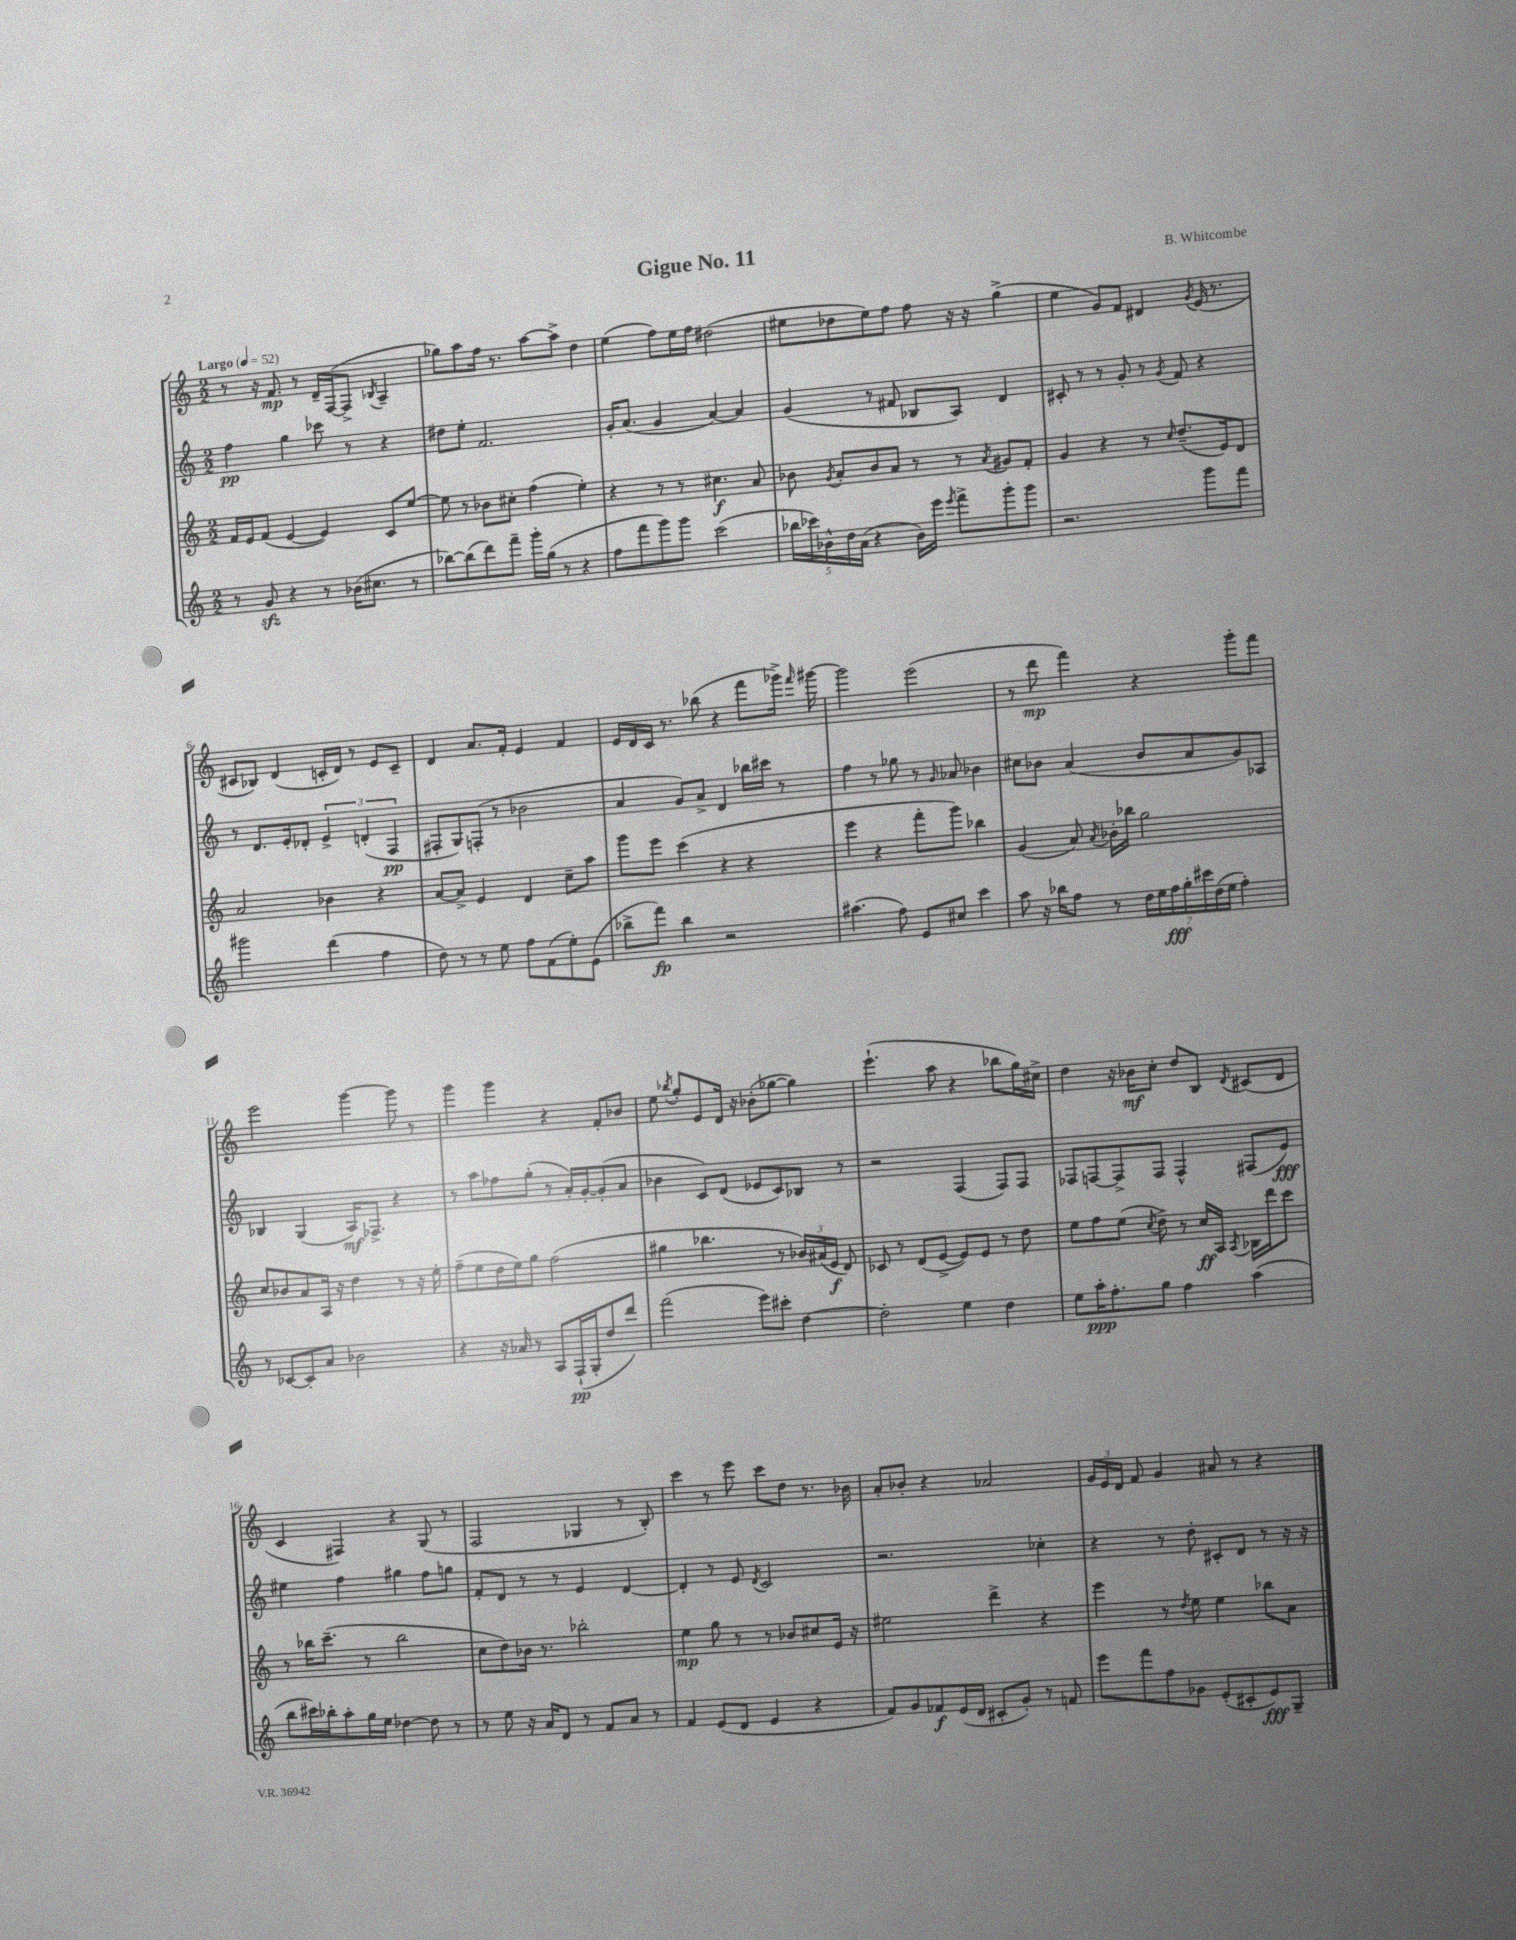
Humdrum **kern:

**kern	**dynam	**kern	**dynam	**kern	**dynam	**kern	**dynam
*part4	*part4	*part3	*part3	*part2	*part2	*part1	*part1
*staff4	*staff4	*staff3	*staff3	*staff2	*staff2	*staff1	*staff1
*clefG2	*	*clefG2	*	*clefG2	*	*clefG2	*
*k[]	*	*k[]	*	*k[]	*	*k[]	*
*M2/2	*	*M2/2	*	*M2/2	*	*M2/2	*
*MM52	*	*MM52	*	*MM52	*	*MM52	*
=1	=1	=1	=1	=1	=1	=1	=1
!	!	!	!	!	!	!LO:TX:a:B:t=Largo	!
8r	.	16f/LL	.	4ff\	pp	8r	.
.	.	16e/J	.	.	.	.	.
8gzz/	.	(8f/J	.	.	.	16r	.
.	.	.	.	.	.	8.f/	mp
4r	.	[4e/	.	4gg\	.	.	.
.	.	.	.	.	.	8r	.
8r	.	4e/])	.	8ccc-X\	.	16d~/LL	.
.	.	.	.	.	.	([16F/J	.
(16b-X\KL	.	.	.	8r	.	8F^/J]	.
8.cc#X\J	.	.	.	.	.	.	.
.	.	.	.	.	.	8qB-X/	.
.	.	8c/L	.	4r	.	4A~/	.
8r	.	[8ee/J	.	.	.	.	.
=2	=2	=2	=2	=2	=2	=2	=2
[8bb-X\L)	.	8ee\]	.	8dd#X\L	.	8gg-X\L)	.
(8bb-\]	.	8r	.	8ee'\J	.	8aa\	.
8ddd\)	.	8b-X\L	.	2.f/	.	16ff\Jk	.
.	.	.	.	.	.	8.r	.
8fff~\J	.	8cc#X'\J	.	.	.	.	.
16ggg'\LL	.	(4ff\	.	.	.	[8aa\L	.
(16gg\JJ	.	.	.	.	.	.	.
8r	.	.	.	.	.	8aa^\J]	.
4r	.	4ee'\)	.	.	.	4dd\	.
=3	=3	=3	=3	=3	=3	=3	=3
8ff\L	.	4r	.	16g'/KL	.	(4ee\	.
.	.	.	.	(8.a/J	.	.	.
8fff\	.	.	.	.	.	.	.
8ggg\)	.	8r	.	4g/	.	8ff\L)	.
8ggg\J	.	8r	.	.	.	16ee\L	.
.	.	.	.	.	.	16ff\JJ	.
(2ccc\	.	4.cc#X\	f	[4a/)	.	(2dd#X\	.
.	.	.	.	4a/]	.	.	.
.	.	8a/	.	.	.	.	.
=4	=4	=4	=4	=4	=4	=4	=4
20bb-X\LL	.	8b-X\	.	(4g/	.	8ee#X\L	.
20ccc-X\)	.	.	.	.	.	.	.
20b-X^^\	.	.	.	.	.	.	.
.	.	8qg/	.	.	.	.	.
.	.	8a'/L	.	.	.	8dd-X\	.
20dd\	.	.	.	.	.	.	.
(20a\JJ	.	.	.	.	.	.	.
4r	.	8b-/	.	8r	.	8ee#\)	.
.	.	8a/J	.	8f#X/	.	8ff\J	.
16b-\LL)	.	8r	.	8B-X/L	.	8ff\	.
16eee\JJ	.	.	.	.	.	.	.
8qeee/	.	.	.	.	.	.	.
8fff^\L	.	8r	.	8A/J)	.	16r	.
.	.	.	.	.	.	16r	.
.	.	8qa/	.	.	.	.	.
8ggg'\	.	8g#X/L	.	4d/	.	(4gg^\	.
8ggg\J	.	8f'/J	.	.	.	.	.
=5	=5	=5	=5	=5	=5	=5	=5
2.r	.	4g/	.	8c#X'/	.	4ee\	.
.	.	.	.	8r	.	.	.
.	.	4r	.	8r	.	8g/L)	.
.	.	.	.	8g'/	.	8f/J	.
.	.	8r	.	8r	.	4d#X/	.
.	.	16qqcc/	.	8qg/	.	.	.
.	.	(8.dd~/L	.	8f/	.	.	.
.	.	.	.	.	.	8qg/	.
8ggg\L	.	.	.	4r	.	(16e/	.
.	.	16e/k)	.	.	.	8.r	.
8fff\J	.	8d/J	.	.	.	.	.
!!LO:LB:g=z
=6	=6	=6	=6	=6	=6	=6	=6
2ggg#X\	.	2a/	.	8r	.	8c#X/L	.
.	.	.	.	8.d/L	.	8B-X/J)	.
.	.	.	.	.	.	(4d/	.
.	.	.	.	16e'/k	.	.	.
.	.	.	.	8d-X'/J	.	.	.
(4ddd\	.	4b-X\	.	6e^/	.	16cn'/LL	.
.	.	.	.	.	.	16d/JJ)	.
.	.	.	.	.	.	8r	.
.	.	.	.	(6dn'/	.	.	.
4ff\	.	4r	.	.	.	8e/L	.
.	.	.	.	6F/	pp	.	.
.	.	.	.	.	.	8c~/J	.
=7	=7	=7	=7	=7	=7	=7	=7
8dd\)	.	[8a/L	.	8F#X'/L	.	4d/	.
8r	.	8a^/J]	.	8G/)	.	.	.
8r	.	4e/	.	(8Fn'/J	.	8.a/L	.
8ee\	.	.	.	8r	.	.	.
.	.	.	.	.	.	16f'/Jk	.
8ff\L	.	4d/	.	2b-X\	.	4e/	.
(8f\	.	.	.	.	.	.	.
8ee'\)	.	8cc~\L	.	.	.	4f/	.
(8e\J	.	8aa\J	.	.	.	.	.
=8	=8	=8	=8	=8	=8	=8	=8
8bb-X^\L	.	8ggg\L	.	4a/	.	16e/LL	.
.	.	.	.	.	.	16d/	.
8fff\J)	fp	8eee\J	.	.	.	16c/JJ	.
.	.	.	.	.	.	8.r	.
4bb-\	.	(4ccc\	.	8g/L)	.	.	.
.	.	.	.	8a^/J	.	(8bb-X\	.
2r	.	4r	.	4d/	.	4r	.
.	.	4r	.	16bb-X\LL	.	8fff\L	.
.	.	.	.	16ccc#X\JJ	.	.	.
.	.	.	.	8r	.	16ggg-X^\Jk)	.
.	.	.	.	.	.	16qqfff/	.
.	.	.	.	.	.	[16ggg#X\	.
=9	=9	=9	=9	=9	=9	=9	=9
(4.aa#X\	.	4eee\	.	4ff\	.	2ggg#\]	.
.	.	4r	.	8r	.	.	.
8ff\)	.	.	.	8gg-X\	.	.	.
8e/L	.	8fff'\L	.	8r	.	(2eee\	.
.	.	.	.	16qqg/	.	.	.
8cc#X/J	.	8ggg\J)	.	8a-X/	.	.	.
4ccc\	.	4bb-X\	.	4b-X\	.	.	.
=10	=10	=10	=10	=10	=10	=10	=10
8aa\	.	(4g/	.	8cc#X\L	.	8r	.
16r	.	.	.	8b-X\J	.	8ddd\	mp
16bb-X\KL	.	.	.	.	.	.	.
8ff\J	.	8a/)	.	(4a/	.	4fff\)	.
.	.	8qa/	.	.	.	.	.
8r	.	16b-X'\LL	.	.	.	.	.
.	.	16bb-X\JJ	.	.	.	.	.
28dd\LL	.	2gg\	.	8b-/L	.	4r	.
28ee\	.	.	.	.	.	.	.
28ff\	fff	.	.	.	.	.	.
28gg'\	.	.	.	.	.	.	.
.	.	.	.	8a/	.	.	.
28ccc#X\	.	.	.	.	.	.	.
(28dd\	.	.	.	.	.	.	.
28ee\JJ	.	.	.	.	.	.	.
4ff'\)	.	.	.	8g/)	.	8ggg'\L	.
.	.	.	.	8A-X/J	.	8fff\J	.
!!LO:LB:g=z
=11	=11	=11	=11	=11	=11	=11	=11
8r	.	8cc/L	.	4B-X/	.	2eee\	.
[8c-X/L	.	8b-X/	.	.	.	.	.
8c-'/]	.	8a/	.	(4G/	.	.	.
8a/J	.	16A/Jk	.	.	.	.	.
.	.	16r	.	.	.	.	.
2b-X\	.	4dd\	.	16A/KL)	mf	[4ggg\	.
.	.	.	.	8.F-X^/J	.	.	.
.	.	8r	.	4r	.	8ggg\]	.
.	.	16r	.	.	.	8r	.
.	.	16ee'\	.	.	.	.	.
=12	=12	=12	=12	=12	=12	=12	=12
4r	.	(8ff~\L	.	8r	.	4ggg\	.
.	.	8ee\	.	8aa\L	.	.	.
16r	.	16dd\L	.	8ff-X\	.	4ggg\	.
16a-X/	.	16ee\J)	.	.	.	.	.
8r	.	8gg\J	.	(8gg'\J	.	.	.
8A/L	.	(2ff\	.	8r	.	4r	.
(16F`/L	pp	.	.	16a'/LL)	.	.	.
16G'/J	.	.	.	[16g'/J	.	.	.
8dd/	.	.	.	(8g'/]	.	8f'/L	.
8ddd/J)	.	.	.	8a/J	.	8b-X/J	.
=13	=13	=13	=13	=13	=13	=13	=13
(2fff\	.	4gg#X\	.	4b-X\	.	8ee\	.
.	.	.	.	.	.	8qbb-X/	.
.	.	.	.	.	.	8gg'/L	.
.	.	4.bb-X\	.	8c/L)	.	8e/	.
.	.	.	.	(8d/J	.	16d/Jk	.
.	.	.	.	.	.	16r	.
8eee\L)	.	.	.	8e-X/L	.	(8b-X'\L	.
8ccc#X'\J	.	8r	.	8c/)	.	[8gg-X\J	.
[4dd\	.	24b-X/LL)	.	8B-X/J	.	4gg-\])	.
.	.	(24a#X/	.	.	.	.	.
.	.	24e/JJ	f	.	.	.	.
.	.	8d/)	.	8r	.	.	.
=14	=14	=14	=14	=14	=14	=14	=14
2dd'\]	.	8c-X/	.	2r	.	(4.eee`\	.
.	.	8r	.	.	.	.	.
.	.	(8d/L	.	.	.	.	.
.	.	[8e^/J	.	.	.	8aa\	.
4ee\	.	8e/L])	.	(4F/	.	4r	.
.	.	8e/J	.	.	.	.	.
4dd\	.	8r	.	8F/L)	.	8bb-X\L	.
.	.	8dd\	.	8F/J	.	16gg\L)	.
.	.	.	.	.	.	16cc#X^\JJ	.
=15	=15	=15	=15	=15	=15	=15	=15
8ee\L	.	8ee\L	.	8F-X/L	.	4dd\	.
16aa'\K	ppp	8ff\	.	[8Fn/	.	.	.
8.ff'\	.	.	.	.	.	.	.
.	.	(8ee\J	.	8F^/]	.	16r	.
.	.	.	.	.	.	16b-X\KL	mf
.	.	8qcc/	.	.	.	.	.
8gg\J	.	8dd^\)	.	8F/J	.	8cc'\J	.
4ff\	.	8r	.	4F^^/	.	8dd/L	.
.	.	16cc/LL	ff	.	.	8B/J	.
.	.	16A/JJ	.	.	.	.	.
.	.	8qA/	.	.	.	8qd/	.
(4aa\	.	16B-X\LL	.	(8F#X/L	.	(8c#X/L	.
.	.	16ddd\J	.	.	.	.	.
.	.	8ccc\J	.	8e/J)	fff	8d/J	.
!!LO:LB:g=z
=16	=16	=16	=16	=16	=16	=16	=16
8bb\L	.	8r	.	4ee#X\	.	4c/	.
16ccc#X\L)	.	16bb-X\KL	.	.	.	.	.
16bb-X'\J	.	(8.ccc~\J	.	.	.	.	.
8aa'\	.	.	.	4ff\	.	4F#X/)	.
16gg\L	.	8r	.	.	.	.	.
16ee\JJ	.	.	.	.	.	.	.
[4dd-X\	.	2bb-\	.	4gg#X\	.	4r	.
8dd-\]	.	.	.	8ff\L	.	(8G/	.
8r	.	.	.	8ggn\J	.	8r	.
=17	=17	=17	=17	=17	=17	=17	=17
8r	.	8cc\L	.	8f'/L	.	2F/	.
8ee\	.	8dd\)	.	8d/J	.	.	.
16r	.	16b-X\Jk	.	8r	.	.	.
16a/KL	.	8.r	.	.	.	.	.
8d/J	.	.	.	8r	.	.	.
8r	.	2bb-X'\	.	4e/	.	4G-X/	.
8f/L	.	.	.	.	.	.	.
8a/J	.	.	.	[4d/	.	8r	.
8r	.	.	.	.	.	8B'/)	.
=18	=18	=18	=18	=18	=18	=18	=18
4f/	.	4ee\	mp	4d'/]	.	4ccc\	.
(8e/L	.	8gg\	.	8r	.	8r	.
8d/J	.	8r	.	8e/	.	8eee\	.
.	.	.	.	8qd/	.	.	.
4e/	.	8r	.	2c/	.	8ccc\L	.
.	.	8b-X/L	.	.	.	8dd\J	.
4r	.	8cc#X/	.	.	.	8.r	.
.	.	16e/Jk	.	.	.	.	.
.	.	16r	.	.	.	16b-X\	.
=19	=19	=19	=19	=19	=19	=19	=19
8f/L)	.	2ee#X\	.	2.r	.	8a'/L	.
8g/	.	.	.	.	.	8b-X'/J	.
8f-X/	f	.	.	.	.	4r	.
(16e/L	.	.	.	.	.	.	.
16d/JJ	.	.	.	.	.	.	.
8c#X'/L	.	4ddd^\	.	.	.	2a-X/	.
8g'/J)	.	.	.	.	.	.	.
8r	.	4r	.	4cc-X'\	.	.	.
8fn/	.	.	.	.	.	.	.
=20	=20	=20	=20	=20	=20	=20	=20
8eee\L	.	4eee\	.	4r	.	24g/LL	.
.	.	.	.	.	.	24e/	.
.	.	.	.	.	.	24d/JJ	.
8fff\	.	.	.	.	.	8f/	.
8ff\	.	8r	.	8r	.	4g/	.
.	.	8qdd/	.	.	.	.	.
8g-X\J	.	8ee\	.	8dd'\	.	.	.
(8e'/L	.	4ee\	.	8c#X'/L	.	8a#X/	.
8c#X'/	.	.	.	8d/J	.	8r	.
8e/)	fff	8bb-X\L	.	8r	.	4r	.
8G~/J	.	8a\J	.	16r	.	.	.
.	.	.	.	16r	.	.	.
==	==	==	==	==	==	==	==
*-	*-	*-	*-	*-	*-	*-	*-
